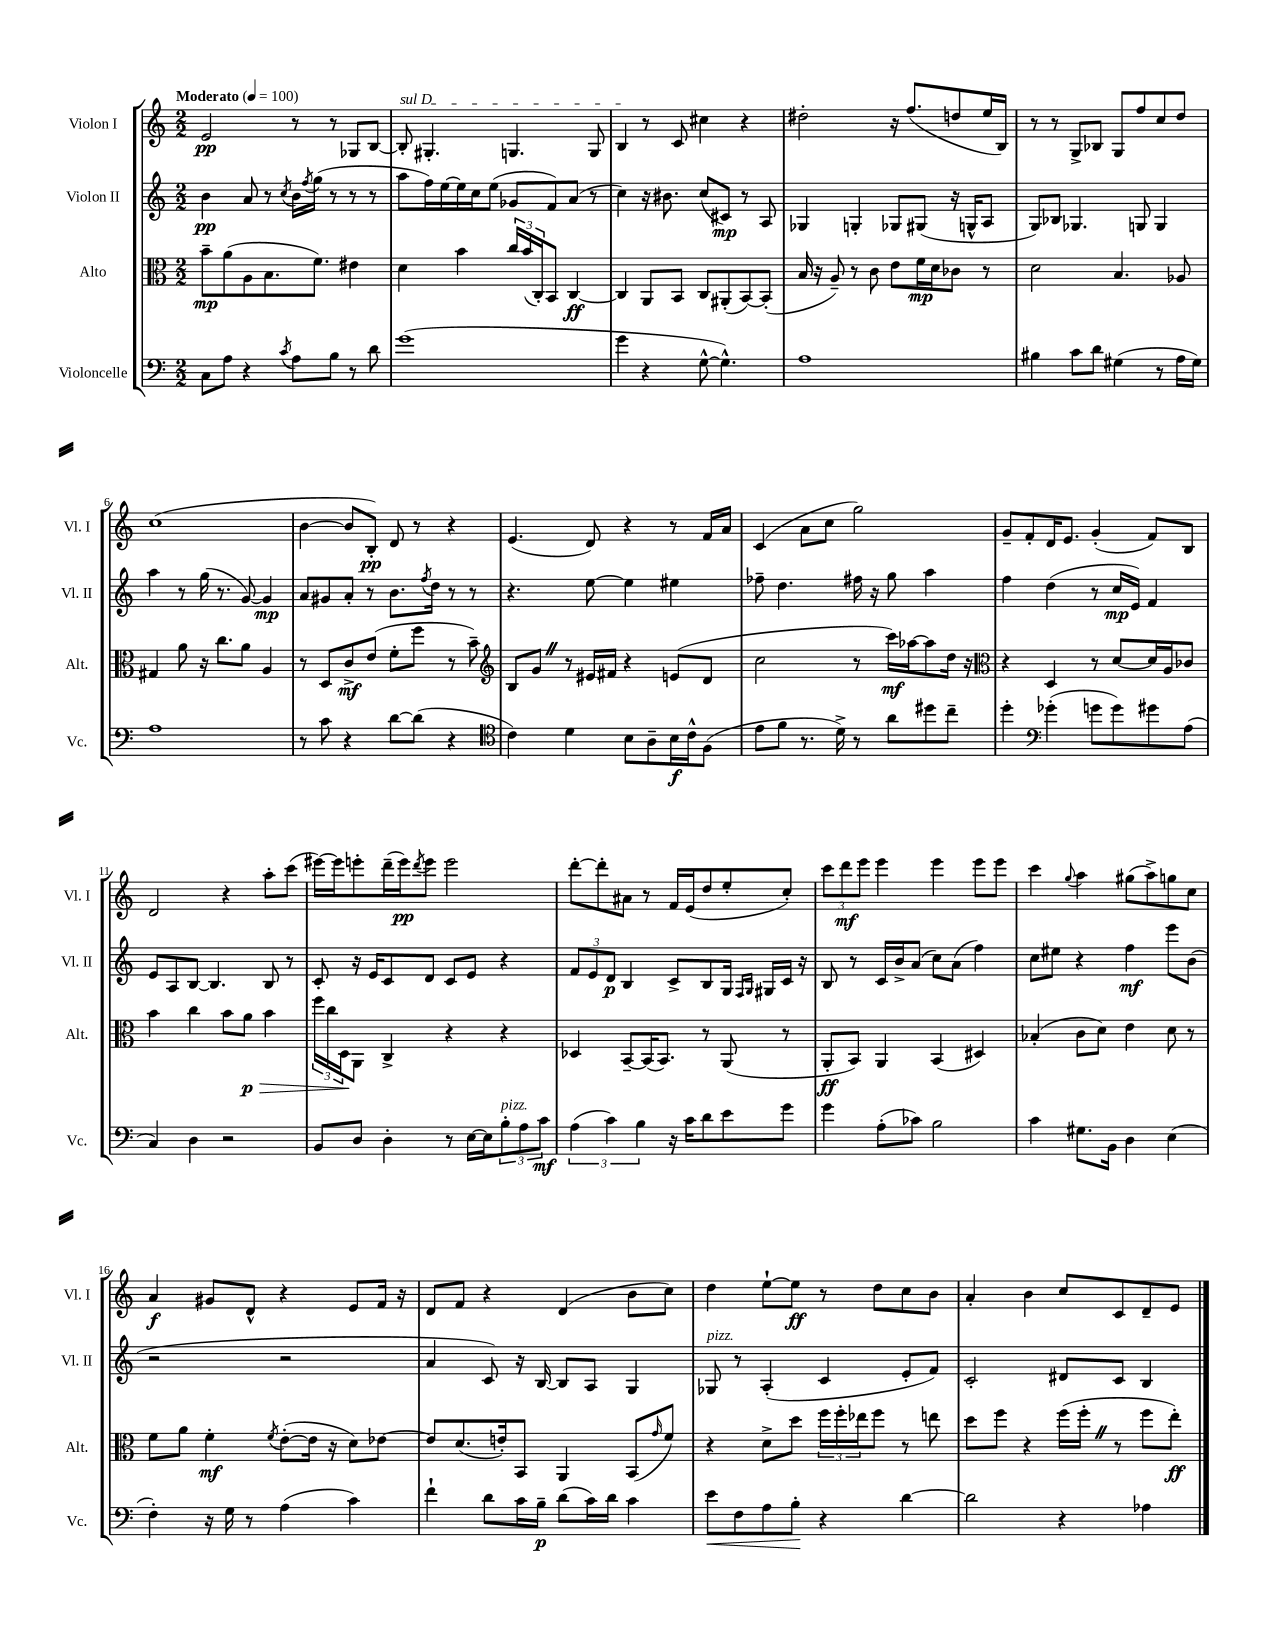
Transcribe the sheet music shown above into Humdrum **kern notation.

**kern	**kern	**kern	**kern
*staff4	*staff3	*staff2	*staff1
*clefF4	*clefC3	*clefG2	*clefG2
*k[]	*k[]	*k[]	*k[]
*M2/2	*M2/2	*M2/2	*M2/2
*MM100	*MM100	*MM100	*MM100
8C	8b~	4b	2e
8A	(8a	.	.
4r	8A	8a	.
.	8.B	8r	.
8qc	.	8qcc	.
8A	.	16b	8r
.	.	8qff	.
.	8.f)	(16gg	.
8B	.	8r	8r
8r	4e#	8r	8G-
8d	.	8r	[8B
=	=	=	=
(1g	4d	8aa	8B']
.	.	16ff)	4.G#'
.	.	[16ee	.
.	4b	16ee]	.
.	.	16cc	.
.	.	(8ee	.
.	24cc	8g-	4.G
.	(24b	.	.
.	24C')	.	.
.	8BB	8f)	.
.	[4C	(8a	.
.	.	8r	8G
=	=	=	=
4g	4C]	4cc)	4B
4r	8AA	16r	8r
.	.	8.b#	.
.	8BB	.	8c
[8G^^	8C	(8cc	4cc#
4.G^^])	(8AA#'	8c#)	.
.	[8BB)	8r	4r
.	(8BB']	8A	.
=	=	=	=
1A	16B	4G-	2dd#'
.	16r	.	.
.	8A~)	.	.
.	8r	4G'	.
.	8c	.	.
.	8e	8G-	16r
.	.	.	(8.ff
.	16f	(8G#	.
.	16d	.	.
.	8c-	16r	8dd
.	.	16G^^	.
.	8r	8A	16ee
.	.	.	16B)
=	=	=	=
4B#	2d	8G)	8r
.	.	8B-	8r
8c	.	4.G-	8G^
8d	.	.	8B-
(4G#	4.B	.	8G
.	.	8G	8ff
8r	.	4G	8cc
16A	8A-	.	8dd
16G#)	.	.	.
=	=	=	=
1A	4G#	4aa	(1cc
.	8a	8r	.
.	16r	(16gg	.
.	8.cc	8.r	.
.	8a	[8g)	.
.	4A	4g]	.
=	=	=	=
8r	8r	8a	[4b
8c	8D	8g#	.
4r	8c^	8a'	8b]
.	(8e	8r	8B')
[8d	8f'	8.b	8d
(8d]	8ff	.	8r
.	.	8qff	.
.	.	16dd	.
4r	8r	8r	4r
.	8b~)	8r	.
=	=	=	=
*clefC4	*clefG2	*	*
4c)	8B	4.r	(4.e
.	8g	.	.
4d	8r	.	.
.	16e#	[8ee	8d)
.	16f#	.	.
8B	4r	4ee]	4r
8A~	.	.	.
16B	(8e	4ee#	8r
16c^^	.	.	.
(8F	8d	.	16f
.	.	.	16a
=	=	=	=
8e	2cc	8ff-~	(4c
8f	.	4.dd	.
8.r	.	.	8a
.	.	.	8cc
16d^)	.	.	.
8r	8r	16ff#	2gg)
.	.	16r	.
8a	16ccc)	8gg	.
.	[16aa-	.	.
8dd#	8aa-]	4aa	.
8cc~	16dd	.	.
.	16r	.	.
=	=	=	=
*	*clefC3	*	*
4dd'	4r	4ff	8g~
.	.	.	8f'
*clefF4	*	*	*
(4g-'	4D	(4dd	16d
.	.	.	8.e
8g	8r	8r	(4g'
8g)	[8d	16cc	.
.	.	16e)	.
8g#	16d]	4f	8f)
.	16A	.	.
(8A	8c-	.	8B
=	=	=	=
4C)	4b	8e	2d
.	.	8A	.
4D	4cc	[8B	.
.	.	4.B]	.
2r	8b	.	4r
.	8a	.	.
.	4b	8B	8aa'
.	.	8r	(8ccc
=	=	=	=
8BB	24ff	8c'	[16eee#)
.	24cc	.	.
.	.	.	16eee#]
.	24D	.	.
8D	8AA	16r	8eee'
.	.	16e	.
4D'	4C^	8c	(16ddd~
.	.	.	16eee)
.	.	.	8qddd
.	.	8d	8eee
8r	4r	8c	2eee
[16E	.	8e	.
16E]	.	.	.
12B'	4r	4r	.
12A	.	.	.
12c	.	.	.
=	=	=	=
(6A	4D-	12f	[8ddd'
.	.	12e	.
.	.	.	8ddd']
6c)	.	12d	.
.	[8BB~	4B	8a#
6B	.	.	.
.	(16BB]	.	8r
.	8.BB)	.	.
16r	.	8c^	16f
16c	.	.	(16e
8d	8r	8B	8dd
8e	(8AA	16G	8ee'
.	.	16qqF	.
.	.	16qqG	.
.	.	16G#	.
8g	8r	16c	8cc')
.	.	16r	.
=	=	=	=
4g	8AA'	8B	12ccc
.	.	.	12ddd
.	8BB)	8r	.
.	.	.	12eee
(8A'	4AA	16c	4eee
.	.	16b^	.
8c-)	.	(8a	.
2B	(4BB	8cc)	4eee
.	.	(8a	.
.	4D#)	4ff)	8eee
.	.	.	8eee
=	=	=	=
4c	(4B-'	8cc	4ccc
.	.	8ee#	.
.	.	.	8qqgg
8.G#	8c	4r	4aa
.	8d)	.	.
16BB	.	.	.
4D	4e	4ff	(8gg#
.	.	.	8aa^)
(4E	8d	8eee	8gg
.	8r	(8b	8cc
=	=	=	=
4F')	8f	2r	4a
.	8a	.	.
16r	4f'	.	8g#
16G	.	.	.
8r	.	.	8d^^
.	8qf	.	.
(4A	([8e'	2r	4r
.	16e]	.	.
.	16r	.	.
4c)	8d)	.	8e
.	[8e-	.	16f
.	.	.	16r
=	=	=	=
4f`	8e-]	4a	8d
.	(8.d	.	8f
8d	.	8c)	4r
.	16e')	.	.
16c	8BB	16r	.
16B~	.	[16B	.
(8d	4AA	8B]	(4d
16c)	.	8A	.
16d	.	.	.
4c	(8BB	4G	8b
.	16qqg	.	.
.	8f)	.	8cc)
=	=	=	=
8e	4r	8G-	4dd
8F	.	8r	.
8A	8d^	(4A'	[8ee`
8B'	8dd	.	8ee]
4r	24ff	4c	8r
.	24ff'	.	.
.	24ee-	.	.
.	8ff	.	8dd
[4d	8r	8e'	8cc
.	8ee	8f)	8b
=	=	=	=
2d]	8dd	2c'	4a'
.	8ff	.	.
.	4r	.	4b
4r	(16ff	8d#	8cc
.	16ff'	.	.
.	8r	8c	8c
4A-	8ff	4B	8d~
.	8ee')	.	8e
==	==	==	==
*-	*-	*-	*-
